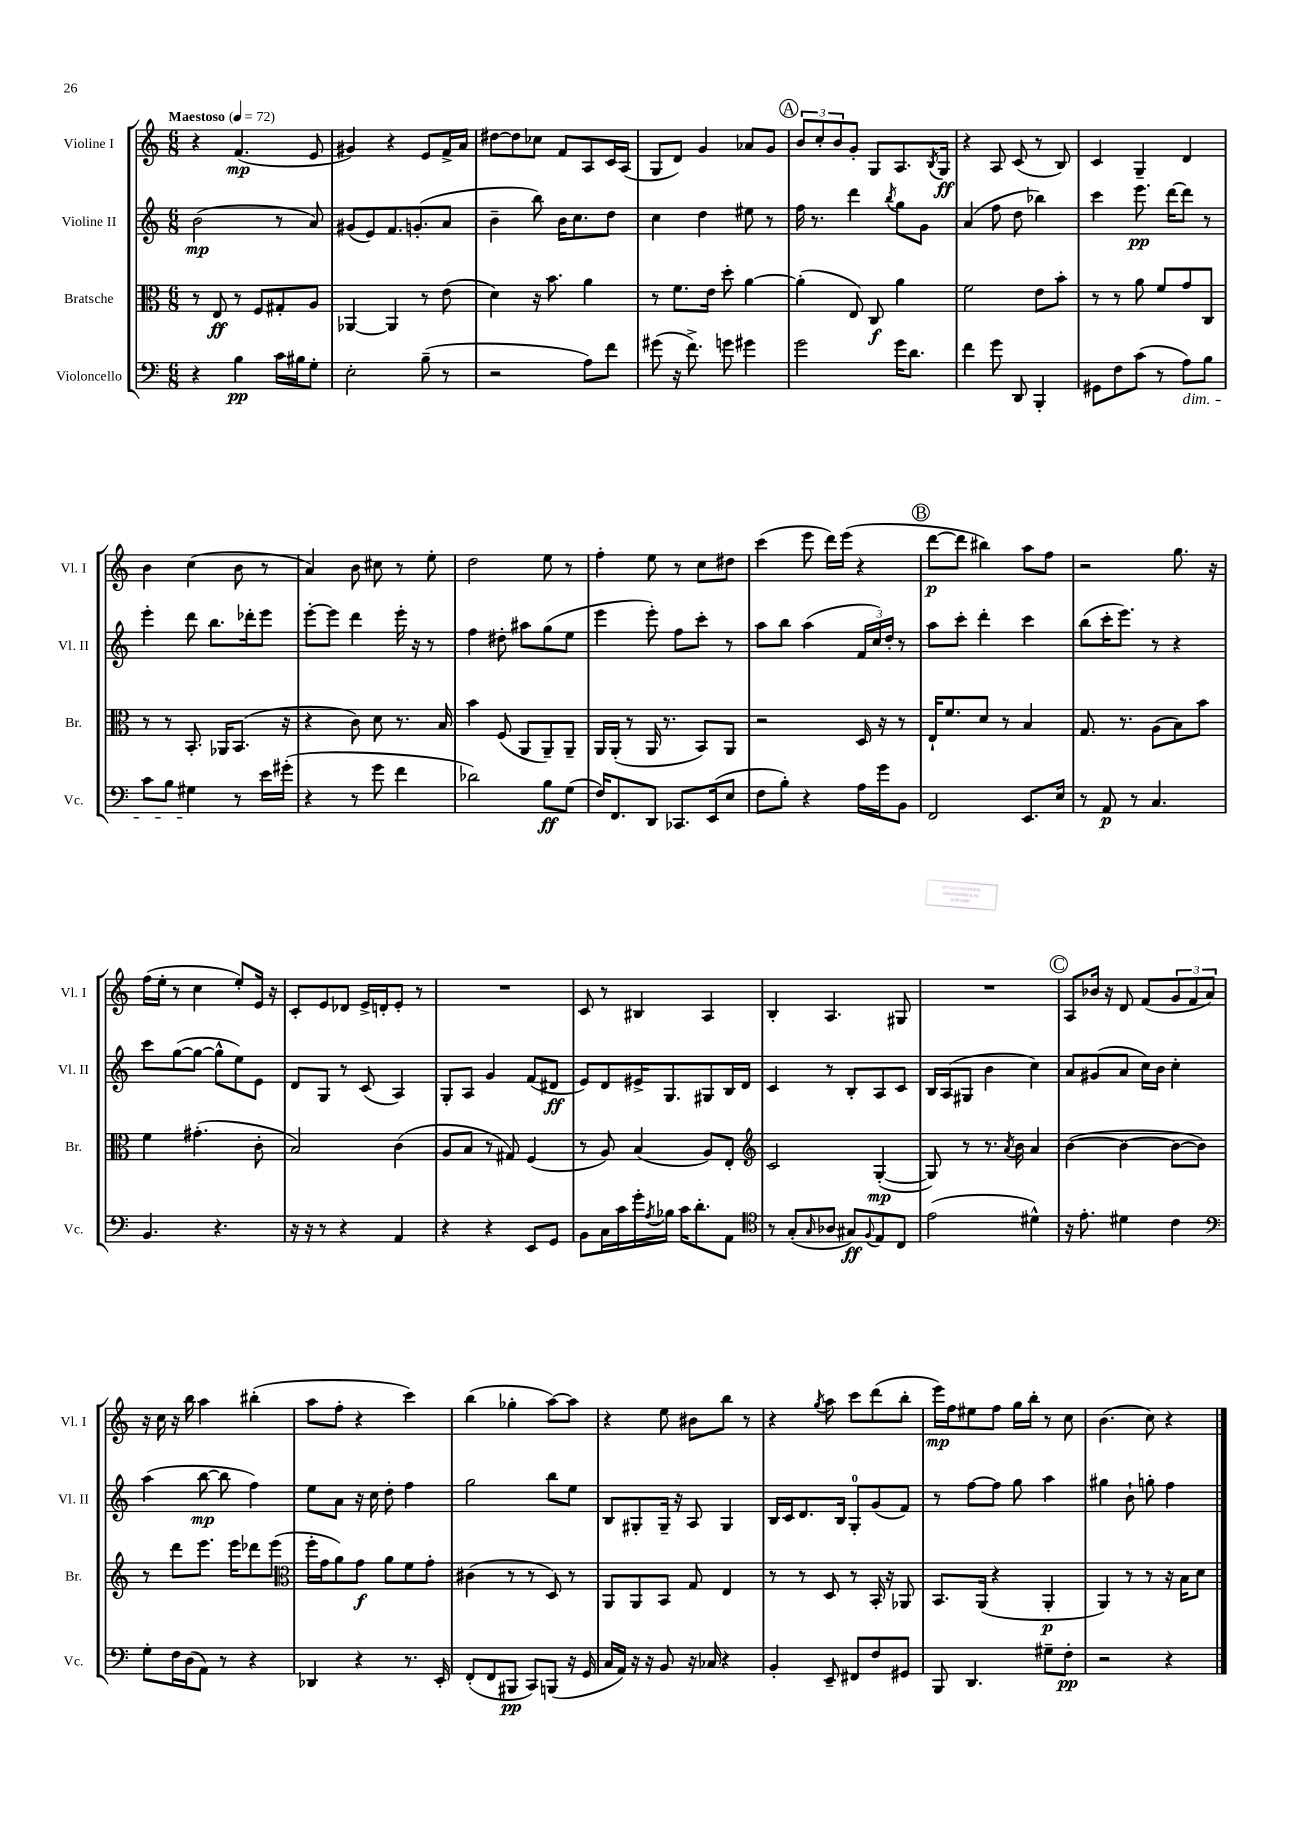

**kern	**dynam	**kern	**dynam	**kern	**dynam	**kern	**dynam
*part4	*part4	*part3	*part3	*part2	*part2	*part1	*part1
*staff4	*staff4	*staff3	*staff3	*staff2	*staff2	*staff1	*staff1
*I"Violoncello	*	*I"Bratsche	*	*I"Violine II	*	*I"Violine I	*
*I'Vc.	*	*I'Br.	*	*I'Vl. II	*	*I'Vl. I	*
*clefF4	*	*clefC3	*	*clefG2	*	*clefG2	*
*k[]	*	*k[]	*	*k[]	*	*k[]	*
*M6/8	*	*M6/8	*	*M6/8	*	*M6/8	*
*MM72	*	*MM72	*	*MM72	*	*MM72	*
=1	=1	=1	=1	=1	=1	=1	=1
!	!	!	!	!	!	!LO:TX:a:B:t=Maestoso	!
4r	.	8r	.	(2b\	mp	4r	.
.	.	8E/	ff	.	.	.	.
4B\	pp	8r	.	.	.	(4.f/	mp
.	.	8F/L	.	.	.	.	.
16c\LL	.	8G#X'/	.	8r	.	.	.
16B#X\J	.	.	.	.	.	.	.
8G'\J	.	8A/J	.	8a/)	.	8e/	.
=2	=2	=2	=2	=2	=2	=2	=2
2E'\	.	[4AA-X/	.	(8g#X/L	.	4g#X/)	.
.	.	.	.	8e/)	.	.	.
.	.	4AA-/]	.	8.f/	.	4r	.
.	.	.	.	(8.gn'/	.	.	.
(8B~\	.	8r	.	.	.	8e/L	.
8r	.	(8e\	.	8a/J	.	16f^/L	.
.	.	.	.	.	.	16a/JJ	.
=3	=3	=3	=3	=3	=3	=3	=3
2r	.	4d\)	.	4b~\	.	[8dd#X\L	.
.	.	.	.	.	.	8dd#\]	.
.	.	16r	.	8bb\)	.	8cc-X\J	.
.	.	8.b\	.	.	.	.	.
.	.	.	.	16b\KL	.	8f/L	.
.	.	.	.	8.cc\	.	.	.
8A\L)	.	4a\	.	.	.	8A/	.
8f\J	.	.	.	8dd\J	.	16c/L	.
.	.	.	.	.	.	(16A/JJ	.
=4	=4	=4	=4	=4	=4	=4	=4
(8g#X\	.	8r	.	4cc\	.	8G/L	.
16r	.	8.f\L	.	.	.	8d/J)	.
8.f^\)	.	.	.	.	.	.	.
.	.	.	.	4dd\	.	4g/	.
.	.	16e\Jk	.	.	.	.	.
8gn\	.	8dd'\	.	.	.	.	.
4g#X\	.	[4a\	.	8ee#X\	.	8a-X/L	.
.	.	.	.	8r	.	8g/J	.
!!LO:REH:place=s1:t=A
=5	=5	=5	=5	=5	=5	=5	=5
2g\	.	(4a'\]	.	16ff\	.	12b/L	.
.	.	.	.	8.r	.	.	.
.	.	.	.	.	.	12cc'/	.
.	.	.	.	.	.	12b/	.
.	.	8E/)	.	4ddd\	.	8g'/J	.
.	.	8C/	f	.	.	8G/L	.
.	.	.	.	8qbb/	.	.	.
16g\KL	.	4a\	.	8gg\L	.	8.A/	.
8.d\J	.	.	.	.	.	.	.
.	.	.	.	8g\J	.	.	.
.	.	.	.	.	.	8qB/	.
.	.	.	.	.	.	16G/Jk	ff
=6	=6	=6	=6	=6	=6	=6	=6
4f\	.	2f\	.	(4a/	.	4r	.
8g\	.	.	.	8ff\	.	8A/	.
8DD/	.	.	.	8dd\	.	(8c/	.
4BBB'/	.	8e\L	.	4bb-X\)	.	8r	.
.	.	8b'\J	.	.	.	8B/)	.
=7	=7	=7	=7	=7	=7	=7	=7
8GG#X\L	.	8r	.	4ccc\	.	4c/	.
8F\	.	8r	.	.	.	.	.
(8c\J	.	8a\	.	8.eee\	pp	4G~/	.
8r	.	8f/L	.	.	.	.	.
.	.	.	.	[16ddd\KL	.	.	.
!LO:TX:b:i:t=dim.	!	!	!	!	!	!	!
8A\L)	.	8g/	.	8ddd\J]	.	4d/	.
8B\J	.	8C/J	.	8r	.	.	.
!!LO:LB:g=z
=8	=8	=8	=8	=8	=8	=8	=8
8c\L	.	8r	.	4eee'\	.	4b\	.
8B\J	.	8r	.	.	.	.	.
4G#X\	.	8.BB'/	.	8ddd\	.	(4cc\	.
.	.	.	.	8.bb\L	.	.	.
.	.	16AA-X/KL	.	.	.	.	.
8r	.	(8.BB/J	.	.	.	8b\	.
.	.	.	.	16ddd-X'\k	.	.	.
16e\LL	.	.	.	8eee\J	.	8r	.
(16g#X'\JJ	.	16r	.	.	.	.	.
=9	=9	=9	=9	=9	=9	=9	=9
4r	.	4r	.	[8eee'\L	.	4a/)	.
.	.	.	.	8eee\J]	.	.	.
8r	.	8c\)	.	4ddd\	.	8b\	.
8g\	.	8d\	.	.	.	8cc#X\	.
4f\	.	8.r	.	16eee'\	.	8r	.
.	.	.	.	16r	.	.	.
.	.	.	.	8r	.	8ee'\	.
.	.	16B/	.	.	.	.	.
=10	=10	=10	=10	=10	=10	=10	=10
2d-X\)	.	4b\	.	4ff\	.	2dd\	.
.	.	(8F/	.	8dd#X'\	.	.	.
.	.	8AA/L	.	8aa#X\L	.	.	.
8B\L	ff	8AA~/)	.	(8gg\	.	8ee\	.
(8G\J	.	8AA~/J	.	8ee\J	.	8r	.
=11	=11	=11	=11	=11	=11	=11	=11
16F/KL)	.	16AA/LL	.	4eee\	.	4ff'\	.
8.FF/	.	(16AA'/JJ	.	.	.	.	.
.	.	8r	.	.	.	.	.
8DD/J	.	16AA/	.	8eee'\)	.	8ee\	.
.	.	8.r	.	.	.	.	.
8.CC-X/L	.	.	.	8ff\L	.	8r	.
.	.	8BB/L)	.	8ccc'\J	.	8cc\L	.
(16EE/k	.	.	.	.	.	.	.
8E/J	.	8AA/J	.	8r	.	8dd#X\J	.
=12	=12	=12	=12	=12	=12	=12	=12
8F\L	.	2r	.	8aa\L	.	(4ccc\	.
8B'\J)	.	.	.	8bb\J	.	.	.
4r	.	.	.	(4aa\	.	8eee\	.
.	.	.	.	.	.	16ddd\LL)	.
.	.	.	.	.	.	(16eee\JJ	.
16A\LL	.	16D/	.	24f/LL	.	4r	.
.	.	.	.	24cc/)	.	.	.
16g\J	.	16r	.	.	.	.	.
.	.	.	.	24dd'/JJ	.	.	.
8BB\J	.	8r	.	8r	.	.	.
!!LO:REH:place=s1:t=B
=13	=13	=13	=13	=13	=13	=13	=13
2FF/	.	16E`/KL	.	8aa\L	.	[8ddd\L	p
.	.	8.f/	.	.	.	.	.
.	.	.	.	8ccc'\J	.	8ddd\J]	.
.	.	8d/J	.	4ddd'\	.	4bb#X\)	.
.	.	8r	.	.	.	.	.
8.EE/L	.	4B/	.	4ccc\	.	8aa\L	.
.	.	.	.	.	.	8ff\J	.
16E/Jk	.	.	.	.	.	.	.
=14	=14	=14	=14	=14	=14	=14	=14
8r	.	8.G/	.	(8bb\L	.	2r	.
8AA/	p	.	.	16ccc'\K	.	.	.
.	.	8.r	.	8.eee\J)	.	.	.
8r	.	.	.	.	.	.	.
4.C/	.	(8A\L	.	8r	.	.	.
.	.	8B\)	.	4r	.	8.gg\	.
.	.	8b\J	.	.	.	.	.
.	.	.	.	.	.	16r	.
!!LO:LB:g=z
=15	=15	=15	=15	=15	=15	=15	=15
4.BB/	.	4f\	.	8ccc\L	.	(16ff\LL	.
.	.	.	.	.	.	16ee'\JJ	.
.	.	.	.	([8gg\	.	8r	.
.	.	(4.g#X'\	.	8gg\J_	.	4cc\	.
4.r	.	.	.	8gg^^\L]	.	.	.
.	.	.	.	8ee\)	.	8ee'/L)	.
.	.	8c'\	.	8e\J	.	16e/Jk	.
.	.	.	.	.	.	16r	.
=16	=16	=16	=16	=16	=16	=16	=16
16r	.	2B/)	.	8d/L	.	8c'/L	.
16r	.	.	.	.	.	.	.
8r	.	.	.	8G/J	.	8e/	.
4r	.	.	.	8r	.	8d-X/J	.
.	.	.	.	(8c/	.	16e^/LL	.
.	.	.	.	.	.	16dn'/J	.
4AA/	.	(4c\	.	4A/)	.	8e'/J	.
.	.	.	.	.	.	8r	.
=17	=17	=17	=17	=17	=17	=17	=17
4r	.	8A/L	.	8G'/L	.	2.r	.
.	.	8B/J	.	8A/J	.	.	.
4r	.	8r	.	4g/	.	.	.
.	.	8G#X/)	.	.	.	.	.
8EE/L	.	(4F/	.	(8f/L	.	.	.
8GG/J	.	.	.	8d#X/J	ff	.	.
=18	=18	=18	=18	=18	=18	=18	=18
8BB\L	.	8r	.	8e/L)	.	8c/	.
16C\L	.	8A/)	.	8d/	.	8r	.
16c\	.	.	.	.	.	.	.
16g'\	.	(4B/	.	16e#X^/K	.	4B#X/	.
8qA/	.	.	.	.	.	.	.
16B-X\JJ	.	.	.	8.G/	.	.	.
16c\KL	.	.	.	.	.	.	.
8.d'\	.	.	.	.	.	.	.
.	.	8A/L)	.	8G#X/	.	4A/	.
8AA\J	.	8E'/J	.	16B/L	.	.	.
.	.	.	.	16d/JJ	.	.	.
=19	=19	=19	=19	=19	=19	=19	=19
*clefC4	*	*clefG2	*	*	*	*	*
8r	.	2c/	.	4c/	.	4B'/	.
(8G'/L	.	.	.	.	.	.	.
16qqG/	.	.	.	.	.	.	.
8A-X/J	.	.	.	8r	.	4.A/	.
8G#X/L)	ff	.	.	8B'/L	.	.	.
8qqF/	.	.	.	.	.	.	.
8E/	.	([4G'/	mp	8A/	.	.	.
8C/J	.	.	.	8c/J	.	8G#X/	.
=20	=20	=20	=20	=20	=20	=20	=20
(2e\	.	8G/])	.	16B/LL	.	2.r	.
.	.	.	.	(16A/J	.	.	.
.	.	8r	.	8G#X/J	.	.	.
.	.	8.r	.	4b\	.	.	.
.	.	8qa/	.	.	.	.	.
.	.	16b\	.	.	.	.	.
4d#X^^\)	.	4a/	.	4cc\)	.	.	.
!!LO:REH:place=s1:t=C
=21	=21	=21	=21	=21	=21	=21	=21
16r	.	([4b\	.	8a/L	.	8A/L	.
8.e'\	.	.	.	.	.	.	.
.	.	.	.	(8g#X/	.	16b-X/Jk	.
.	.	.	.	.	.	16r	.
4d#X\	.	4b\_	.	8a/J	.	8d/	.
.	.	.	.	16cc\LL)	.	(8f/L	.
.	.	.	.	16b\JJ	.	.	.
4c\	.	8b\L_	.	4cc'\	.	12g/	.
.	.	.	.	.	.	12f/	.
.	.	8b\J])	.	.	.	.	.
.	.	.	.	.	.	12a/J)	.
!!LO:LB:g=z
=22	=22	=22	=22	=22	=22	=22	=22
*clefF4	*	*	*	*	*	*	*
8G'\L	.	8r	.	(4aa\	.	16r	.
.	.	.	.	.	.	16cc\	.
16F\L	.	8ddd\L	.	.	.	16r	.
(16D\J	.	.	.	.	.	16bb\	.
8AA\J)	.	8.eee\J	.	[8bb\	mp	4aa\	.
8r	.	.	.	8bb\]	.	.	.
.	.	16eee\KL	.	.	.	.	.
4r	.	8ddd-X\	.	4ff\)	.	(4bb#X'\	.
.	.	(8eee\J	.	.	.	.	.
=23	=23	=23	=23	=23	=23	=23	=23
*	*	*clefC3	*	*	*	*	*
4DD-X/	.	16ff'\LL	.	8ee\L	.	8aa\L	.
.	.	16g\J	.	.	.	.	.
.	.	8a\)	.	8a\J	.	8ff'\J	.
4r	.	8g\J	f	16r	.	4r	.
.	.	.	.	16cc\	.	.	.
.	.	8a\L	.	8dd'\	.	.	.
8.r	.	8f\	.	4ff\	.	4ccc\)	.
.	.	8g'\J	.	.	.	.	.
16EE'/	.	.	.	.	.	.	.
=24	=24	=24	=24	=24	=24	=24	=24
(8FF'/L	.	(4c#X\	.	2gg\	.	(4bb\	.
8FF/	.	.	.	.	.	.	.
8BBB#X/J	pp	8r	.	.	.	4gg-X'\	.
8CC/L)	.	8r	.	.	.	.	.
(8BBBn/J	.	8D/)	.	8bb\L	.	[8aa\L)	.
16r	.	8r	.	8ee\J	.	8aa\J]	.
16GG/	.	.	.	.	.	.	.
=25	=25	=25	=25	=25	=25	=25	=25
16C/LL	.	8AA/L	.	8B/L	.	4r	.
16AA/JJ)	.	.	.	.	.	.	.
16r	.	8AA/	.	8G#X'/	.	.	.
16r	.	.	.	.	.	.	.
8BB/	.	8BB/J	.	16G#~/Jk	.	8ee\	.
.	.	.	.	16r	.	.	.
16r	.	8G/	.	8A/	.	8b#X\L	.
16C-X/	.	.	.	.	.	.	.
4r	.	4E/	.	4G#/	.	8bb\J	.
.	.	.	.	.	.	8r	.
=26	=26	=26	=26	=26	=26	=26	=26
4BB'/	.	8r	.	16B/LL	.	4r	.
.	.	.	.	16c/J	.	.	.
.	.	8r	.	8.d/	.	.	.
.	.	.	.	.	.	8qgg/	.
8EE~/	.	8D/	.	.	.	8aa\	.
.	.	.	.	16B/Jk	.	.	.
8FF#X/L	.	8r	.	8G'/L	.	8ccc\L	.
8F/	.	16BB'/	.	(8g/	.	(8ddd\	.
.	.	16r	.	.	.	.	.
8GG#X/J	.	8AA-X/	.	8f/J)	.	8bb'\J	.
=27	=27	=27	=27	=27	=27	=27	=27
8BBB/	.	8.BB/L	.	8r	.	16eee\LL)	mp
.	.	.	.	.	.	16ff\J	.
4.DD/	.	.	.	[8ff\L	.	8ee#X\	.
.	.	(16AA/Jk	.	.	.	.	.
.	.	4r	.	8ff\J]	.	8ff\J	.
.	.	.	.	8gg\	.	16gg\LL	.
.	.	.	.	.	.	16bb'\JJ	.
8G#X~\L	.	4AA'/	p	4aa\	.	8r	.
8F'\J	pp	.	.	.	.	8cc\	.
=28	=28	=28	=28	=28	=28	=28	=28
2r	.	4AA/)	.	4gg#X\	.	(4.b\	.
.	.	8r	.	8b`\	.	.	.
.	.	8r	.	8ggn'\	.	8cc\)	.
4r	.	16r	.	4ff\	.	4r	.
.	.	16B\KL	.	.	.	.	.
.	.	8d\J	.	.	.	.	.
==	==	==	==	==	==	==	==
*-	*-	*-	*-	*-	*-	*-	*-
